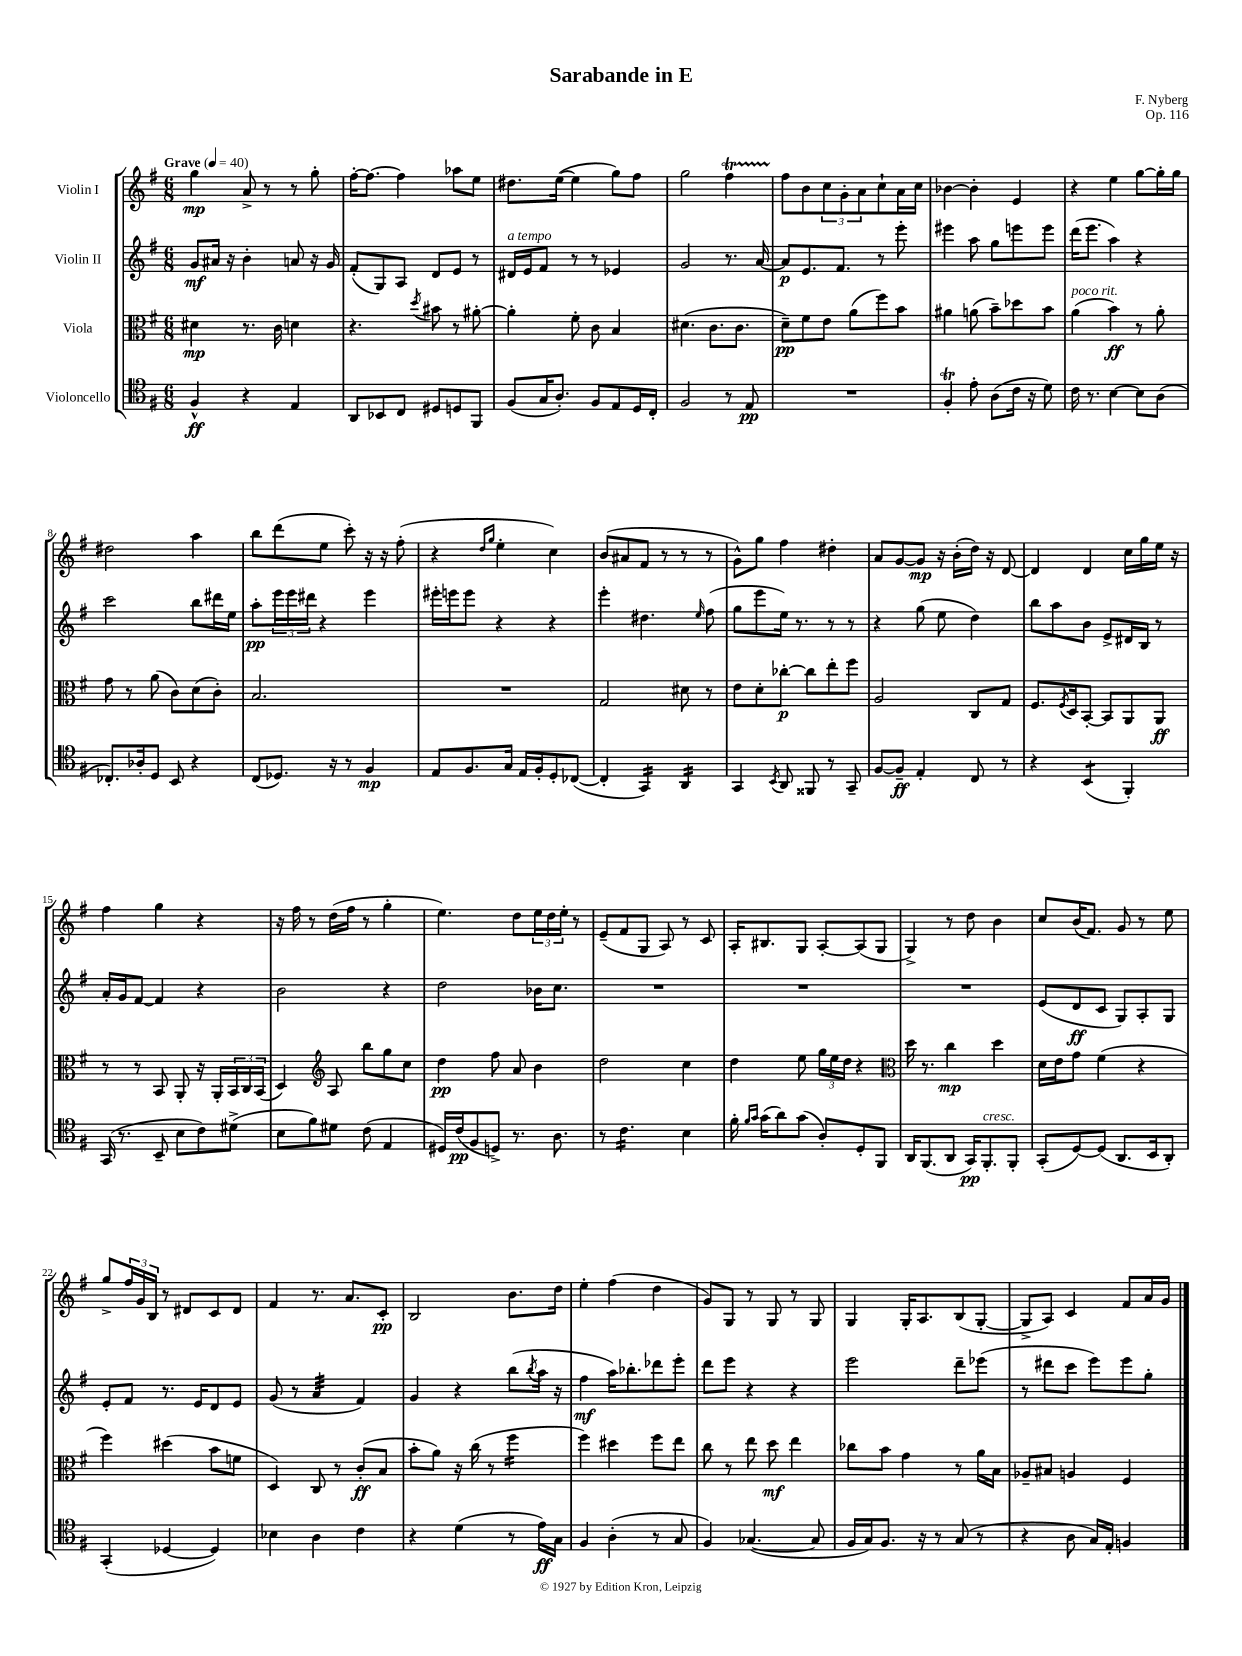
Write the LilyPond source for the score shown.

\header { title = "Sarabande in E" composer = "F. Nyberg" opus = "Op. 116" }
<<
\new StaffGroup <<
\new Staff = "s0" \with { instrumentName = "Violin I" } {
    \clef treble \key g \major \numericTimeSignature \time 6/8 \tempo "Grave" 4 = 40
    g''4\mp a'8-> r8 r8 g''8-. |
    fis''16~-. fis''8.~ fis''4 aes''8 e''8 |
    dis''8. e''16~( e''4 g''8) fis''8 |
    g''2 fis''4\startTrillSpan |
    fis''8\stopTrillSpan b'8 \tuplet 3/2 { c''8 g'8-. a'8 } c''8-! a'16 c''16 |
    bes'4~ bes'4-. e'4 |
    r4 e''4 g''8~ g''16-. g''16 |
    dis''2 a''4 |
    b''8 d'''8( e''8 c'''8-.) r16 r16 fis''8-.( |
    r4 \grace { d''16 g''16 } e''4-. c''4) |
    b'8( ais'8 fis'8 r8 r8 r8 |
    g'8-^) g''8 fis''4 dis''4-. |
    a'8 g'8~ g'8\mp r16 b'16-.( d''16) r16 d'8~ |
    d'4 d'4 c''16 g''16 e''16 r16 |
    fis''4 g''4 r4 |
    r16 fis''16 r8 d''16( fis''16 r8 g''4-. |
    e''4.) d''8 \tuplet 3/2 { e''16 d''16 e''16-. } r8 |
    e'8--( fis'8 g8 a8) r8 c'8 |
    a16-. bis8. g8 a8~-. a8( g8 |
    g4->) r8 d''8 b'4 |
    c''8 b'16( fis'8.) g'8 r8 e''8 |
    g''8-> \tuplet 3/2 { fis''16 g'16 b16 } r8 dis'8 c'8 dis'8 |
    fis'4 r8. a'8. c'8-.\pp |
    b2 b'8. d''16 |
    e''4-. fis''4( d''4 |
    g'8) g8 r8 g8 r8 g8 |
    g4 g16-. a8. b8( g8~-. |
    g8-> a8) c'4 fis'8 a'16 g'16 \bar "|." |
}
\new Staff = "s1" \with { instrumentName = "Violin II" } {
    \clef treble \key g \major \numericTimeSignature \time 6/8
    g'8\mf ais'16 r16 b'4-. a'8 r16 g'16 |
    fis'8-.( g8) a8 d'8 e'8 r8 |
    dis'16^\markup { \italic "a tempo" } e'16 fis'8 r8 r8 ees'4 |
    g'2 r8. a'16~ |
    a'8\p e'8. fis'8. r8 e'''8-. |
    eis'''4 a''8 g''8 e'''8 e'''8 |
    d'''16( e'''8. a''4) r4 |
    c'''2 b''8 dis'''16 e''16 |
    a''8-.\pp \tuplet 3/2 { e'''16 e'''16 dis'''16 } r4 e'''4 |
    eis'''16-. e'''16 e'''8 r4 r4 |
    e'''4-. dis''4. \grace { e''16 } fis''8( |
    g''8 e'''8 e''16) r8. r8 r8 |
    r4 g''8( e''8 d''4) |
    b''8 a''8 b'8 e'8-> dis'16 b16 r8 |
    a'16-. g'16 fis'8~ fis'4 r4 |
    b'2 r4 |
    d''2 bes'16 c''8. |
    R2. |
    R2. |
    R2. |
    e'8( d'8\ff c'8 g8) a8-. g8 |
    e'8-. fis'8 r8. e'16 d'8 e'8 |
    g'8( r8 a'4:32 fis'4) |
    g'4 r4 b''8( \acciaccatura { b''8 } a''16 r16 |
    fis''4\mf a''16) bes''8.-. des'''8 e'''8-. |
    d'''8 e'''8 r4 r4 |
    e'''2 d'''8-- ees'''8( |
    r8 dis'''8 c'''8 e'''8) e'''8 g''8-. \bar "|." |
}
\new Staff = "s2" \with { instrumentName = "Viola" } {
    \clef alto \key g \major \numericTimeSignature \time 6/8
    dis'4\mp r8. c'16 d'4 |
    r4. \acciaccatura { d''8 } bis'8 r8 ais'8~-. |
    ais'4-. fis'8-. c'8 b4 |
    dis'4.( c'8. c'8. |
    d'8--\pp) fis'8 e'8 a'8( fis''8) b'8 |
    ais'4 a'8( b'8--) des''8 b'8 |
    a'4^\markup { \italic "poco rit." }( b'4\ff) r8 a'8-. |
    g'8 r8 a'8( c'8) d'8( c'8-.) |
    b2. |
    R2. |
    g2 dis'8 r8 |
    e'8 d'8-. ces''8~-.\p ces''8 e''8-. fis''8 |
    a2 c8 g8 |
    fis8. \acciaccatura { fis8 } d16 b,8~-. b,8 a,8 a,8\ff |
    r8 r8 b,8 a,8-. r16 a,16-. \tuplet 3/2 { b,16 c16 b,16( } |
    d4) \clef treble a8 b''8 g''8 c''8 |
    d''4\pp fis''8 a'8 b'4 |
    d''2 c''4 |
    d''4 e''8 \tuplet 3/2 { g''16 e''16 d''16 } r4 |
    \clef alto d''16 r8. c''4\mp d''4 |
    d'16 e'16 g'8 fis'4( r4 |
    fis''4) dis''4( b'8 f'8 |
    d4) c8 r8 c'8-.\ff( b8 |
    b'8-. a'8) r16 c''16( r8 fis''4:16 |
    fis''4) dis''4 fis''8 e''8 |
    c''8 r8 e''8 d''8\mf e''4 |
    ces''8 b'8 g'4 r8 a'16 b16 |
    aes8-- bis8 a4 fis4 \bar "|." |
}
\new Staff = "s3" \with { instrumentName = "Violoncello" } {
    \clef tenor \key g \major \numericTimeSignature \time 6/8
    fis4-^\ff r4 e4 |
    a,8 bes,8 c8 dis8 d8 fis,8 |
    fis8( g16 a8.-.) fis8 e8 d16 c16-. |
    fis2 r8 e8\pp |
    R2. |
    fis4-.\trill e'8-. a8( c'16 r16 d'8) |
    c'16 r8. b4~ b8 a8( |
    ces8.-.) aes16-. d8 b,8 r4 |
    c8( des8.) r16 r8 fis4\mp |
    e8 fis8. g16 e16 fis16-. d8-. ces8~( |
    ces4-. g,4:16) a,4:16 |
    g,4 \acciaccatura { b,8 } a,8 fisis,8 r8 g,8-- |
    fis8~ fis8--\ff e4-. c8 r8 |
    r4 b,4:8( fis,4-.) |
    g,16( r8. b,8-- b8 c'8) dis'8->( |
    b8 fis'8) dis'8 c'8( e4 |
    dis16) c'16\pp( fis8 d8->) r8. a8. |
    r8 c'4.:16 b4 |
    fis'16-. \grace { fis'16 g'16 } g'16( a'8) g'8( a8-.) d8-. fis,8 |
    a,16 fis,8.( a,8 g,16\pp) fis,8.-.^\markup { \italic "cresc." } fis,8-. |
    g,8-.( d8~) d8( a,8. b,16 a,8-.) |
    g,4-.( des4~ des4) |
    bes4 a4 c'4 |
    r4 d'4( r8 e'16\ff) g16 |
    fis4 a4-.( r8 g8 |
    fis4) ges4.~( ges8 |
    fis16 g16) fis8. r16 r8 g8( r8 |
    r4 a8 g16) e16-. f4 \bar "|." |
}
>>
>>
